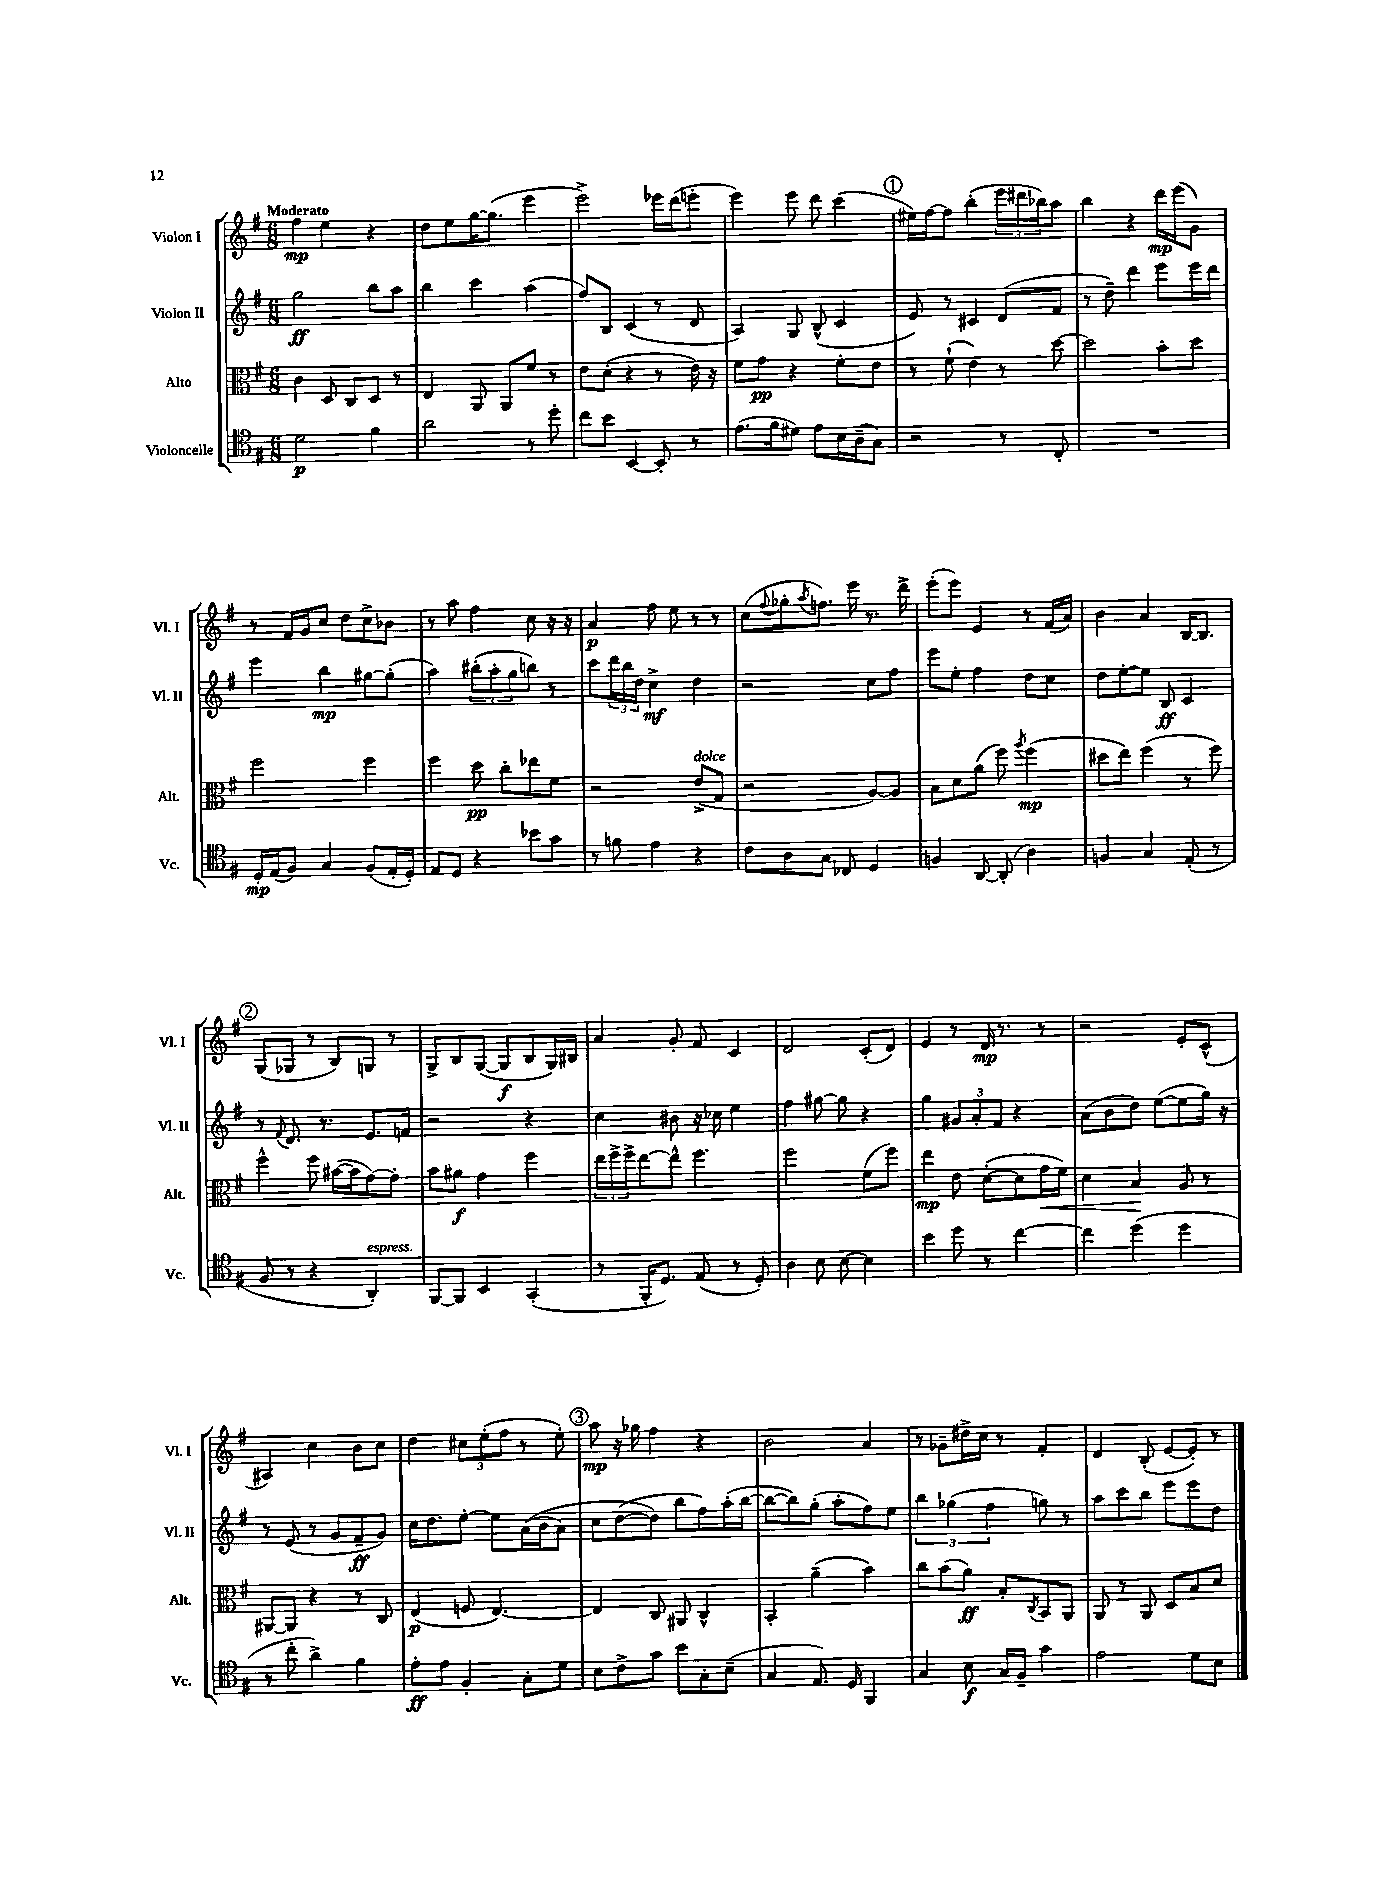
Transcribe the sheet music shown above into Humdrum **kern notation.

**kern	**kern	**kern	**kern
*staff4	*staff3	*staff2	*staff1
*clefC4	*clefC3	*clefG2	*clefG2
*k[f#]	*k[f#]	*k[f#]	*k[f#]
*M6/8	*M6/8	*M6/8	*M6/8
2d	4c	2gg	4ff#
.	8D	.	4ee
.	8C	.	.
4f#	8D	8bb	4r
.	8r	8aa	.
=	=	=	=
2a	4E	4bb	8dd
.	.	.	8ee
.	8AA	4ccc	[16gg
.	.	.	(8.gg]
.	8AA	.	.
8r	8f#	(4aa	4eee
8dd'	8r	.	.
=	=	=	=
8cc	8e	8ff#)	2eee^)
8b	(8d'	8B	.
[4BB	4r	(4c	.
8BB']	8r	8r	16eee-
.	.	.	(16ddd
8r	16e)	8d	8eee'
.	16r	.	.
=	=	=	=
(8.e	8f#	4A)	4eee)
.	8g	.	.
16f#	.	.	.
8d#)	4r	8G	8eee
8e	.	(8B^^	8ddd
16B	8f#'	4c	(4ccc
(16A~	.	.	.
8G)	8e	.	.
=	=	=	=
2r	8r	8e)	16ee#)
.	.	.	[16ff#
.	(8f#`	8r	8ff#]
.	4e)	4c#	(4bb'
8r	8r	(8d	24eee
.	.	.	24ddd#
.	.	.	24bb-)
8C'	[8dd	8f#	8aa
=	=	=	=
2.r	2dd]	8r	4bb
.	.	8dd~)	.
.	.	4ddd	4r
.	8b'	8eee	16ddd
.	.	.	(16eee
.	8dd	16eee	8g)
.	.	16ddd	.
=	=	=	=
16D'	2ff#	4eee	8r
(16E	.	.	.
8F#)	.	.	16f#
.	.	.	16g
4G	.	4bb	8cc
.	.	.	8dd
(8F#	4ff#	[8gg#	8cc^
16E'	.	(8gg#']	8b-
16D')	.	.	.
=	=	=	=
8E	4ff#	4aa)	8r
8D	.	.	8aa
4r	8dd	(12bb#'	4ff#
.	.	12aa'	.
.	8cc'	.	.
.	.	12gg	.
8b-	8ee-	8bb)	8cc
8g	8f#	8r	16r
.	.	.	16r
=	=	=	=
8r	2r	8ccc	4a
8f	.	24ddd	.
.	.	24bb	.
.	.	24dd	.
4e	.	4cc^	8ff#
.	.	.	8ee
4r	(8e^	4dd	8r
.	8G	.	8r
=	=	=	=
8c	2r	2r	(8cc
.	.	.	8qqff#
8A	.	.	8gg-'
.	.	.	8qaa
8G	.	.	8.ff)
8C-	.	.	.
.	.	.	16eee
4D	[8A)	8cc	8.r
.	8A]	8ff#	.
.	.	.	16ddd^
=	=	=	=
4F	8B	8eee	(8eee'
.	8d	8ee'	8eee)
[8AA	(8a	4ff#	4e
(8AA']	8ff#)	.	.
.	8qaa	.	.
4A)	(4ff#	8dd	8r
.	.	8cc	(16f#
.	.	.	16a)
=	=	=	=
4F	8dd#	8dd	4b
.	8ee)	[8ee'	.
4G	(4ff#	8ee]	4a
.	.	8B	.
(8E'	8r	4c	[16B
.	.	.	8.B]
8r	8ff#)	.	.
=	=	=	=
8F#	4ff#^^	8r	(8G
.	.	8qqf#	.
8r	.	8.d	8G-
4r	8ff#	.	8r
.	.	8.r	.
.	([16b#	.	8B)
.	16b#]	.	.
4AA')	[8g)	8.e	8G
.	8g']	.	8r
.	.	16f	.
=	=	=	=
[8FF#	8b	2r	8G^
8FF#]	8a#	.	8B
4BB	4g	.	([8G
.	.	.	8G]
(4GG'	4ff#	4r	8B
.	.	.	16G)
.	.	.	16B#
=	=	=	=
8r	24ee	4cc	4a
.	24ff#^	.	.
.	24ff#^	.	.
16FF#'	[8ee	.	.
8.D)	.	.	.
.	8ee^^]	8b#	8g'
(8E	4.ff#	16r	8f#
.	.	16cc-	.
8r	.	4ee	4c
8D')	.	.	.
=	=	=	=
4A	2ff#	4ff#	2d
8B	.	[8gg#	.
[8B	.	8gg#]	.
4B]	(8f#	4r	(8c'
.	8ff#)	.	8d)
=	=	=	=
4b	4ee	4gg	4e
8dd	8e	12g#	8r
.	.	12a'	.
8r	([8d'	.	16d
.	.	12f#	.
.	.	.	8.r
[4cc	8d]	4r	.
.	16g	.	8r
.	16f#)	.	.
=	=	=	=
4cc]	4d	(8a	2r
.	.	8b	.
(4dd	4B	8dd)	.
.	.	([8ee	.
4dd	8A	8ee]	8e'
.	8r	16gg)	(8c^^
.	.	16r	.
=	=	=	=
8r	[8AA#	8r	4A#)
8cc'	8AA#]	(8e	.
4a^)	4r	8r	4cc
.	.	8g	.
4f#	8r	8f#~	8b
.	8C	8g)	8cc
=	=	=	=
8e'	(4E	16cc	4dd
.	.	8.dd	.
8e	.	.	.
4F#'	8F	[8ee'	12cc#
.	.	.	(12ee'
.	[4.E)	8ee]	.
.	.	.	12ff#
8G'	.	&((16a	8r
.	.	16b	.
8d	.	8a)	8ee')
=	=	=	=
8B	4E]	8cc	8aa
8c^	.	([8dd	16r
.	.	.	16gg-
8g	8C	8dd]&)	4ff#
8b	8AA#	8bb	.
8G'	4C^^	8ff#)	4r
(8B~	.	(16aa'	.
.	.	[16bb	.
=	=	=	=
4G	4BB'	8bb_	2b
.	.	8bb])	.
8.E)	(4a~	(8gg'	.
.	.	8aa'	.
16D	.	.	.
4FF#	4b)	8ff#)	4a
.	.	8ee	.
=	=	=	=
4G	8cc	6bb	8r
.	(8b	.	8g-~
.	.	(6gg-	.
8B	8a)	.	16dd#^
.	.	.	16cc
.	.	6ff#	.
16G	8B'	.	8r
16F#~	.	.	.
.	8qC	.	.
4g	8BB	8gg)	4f#'
.	8AA	8r	.
=	=	=	=
2e	8AA	8aa	4d
.	8r	8ccc	.
.	8AA	8bb	(8B'
.	8D	8eee	[8e
8d	8B	8eee	8e'])
8B	8d	8dd	8r
==	==	==	==
*-	*-	*-	*-
